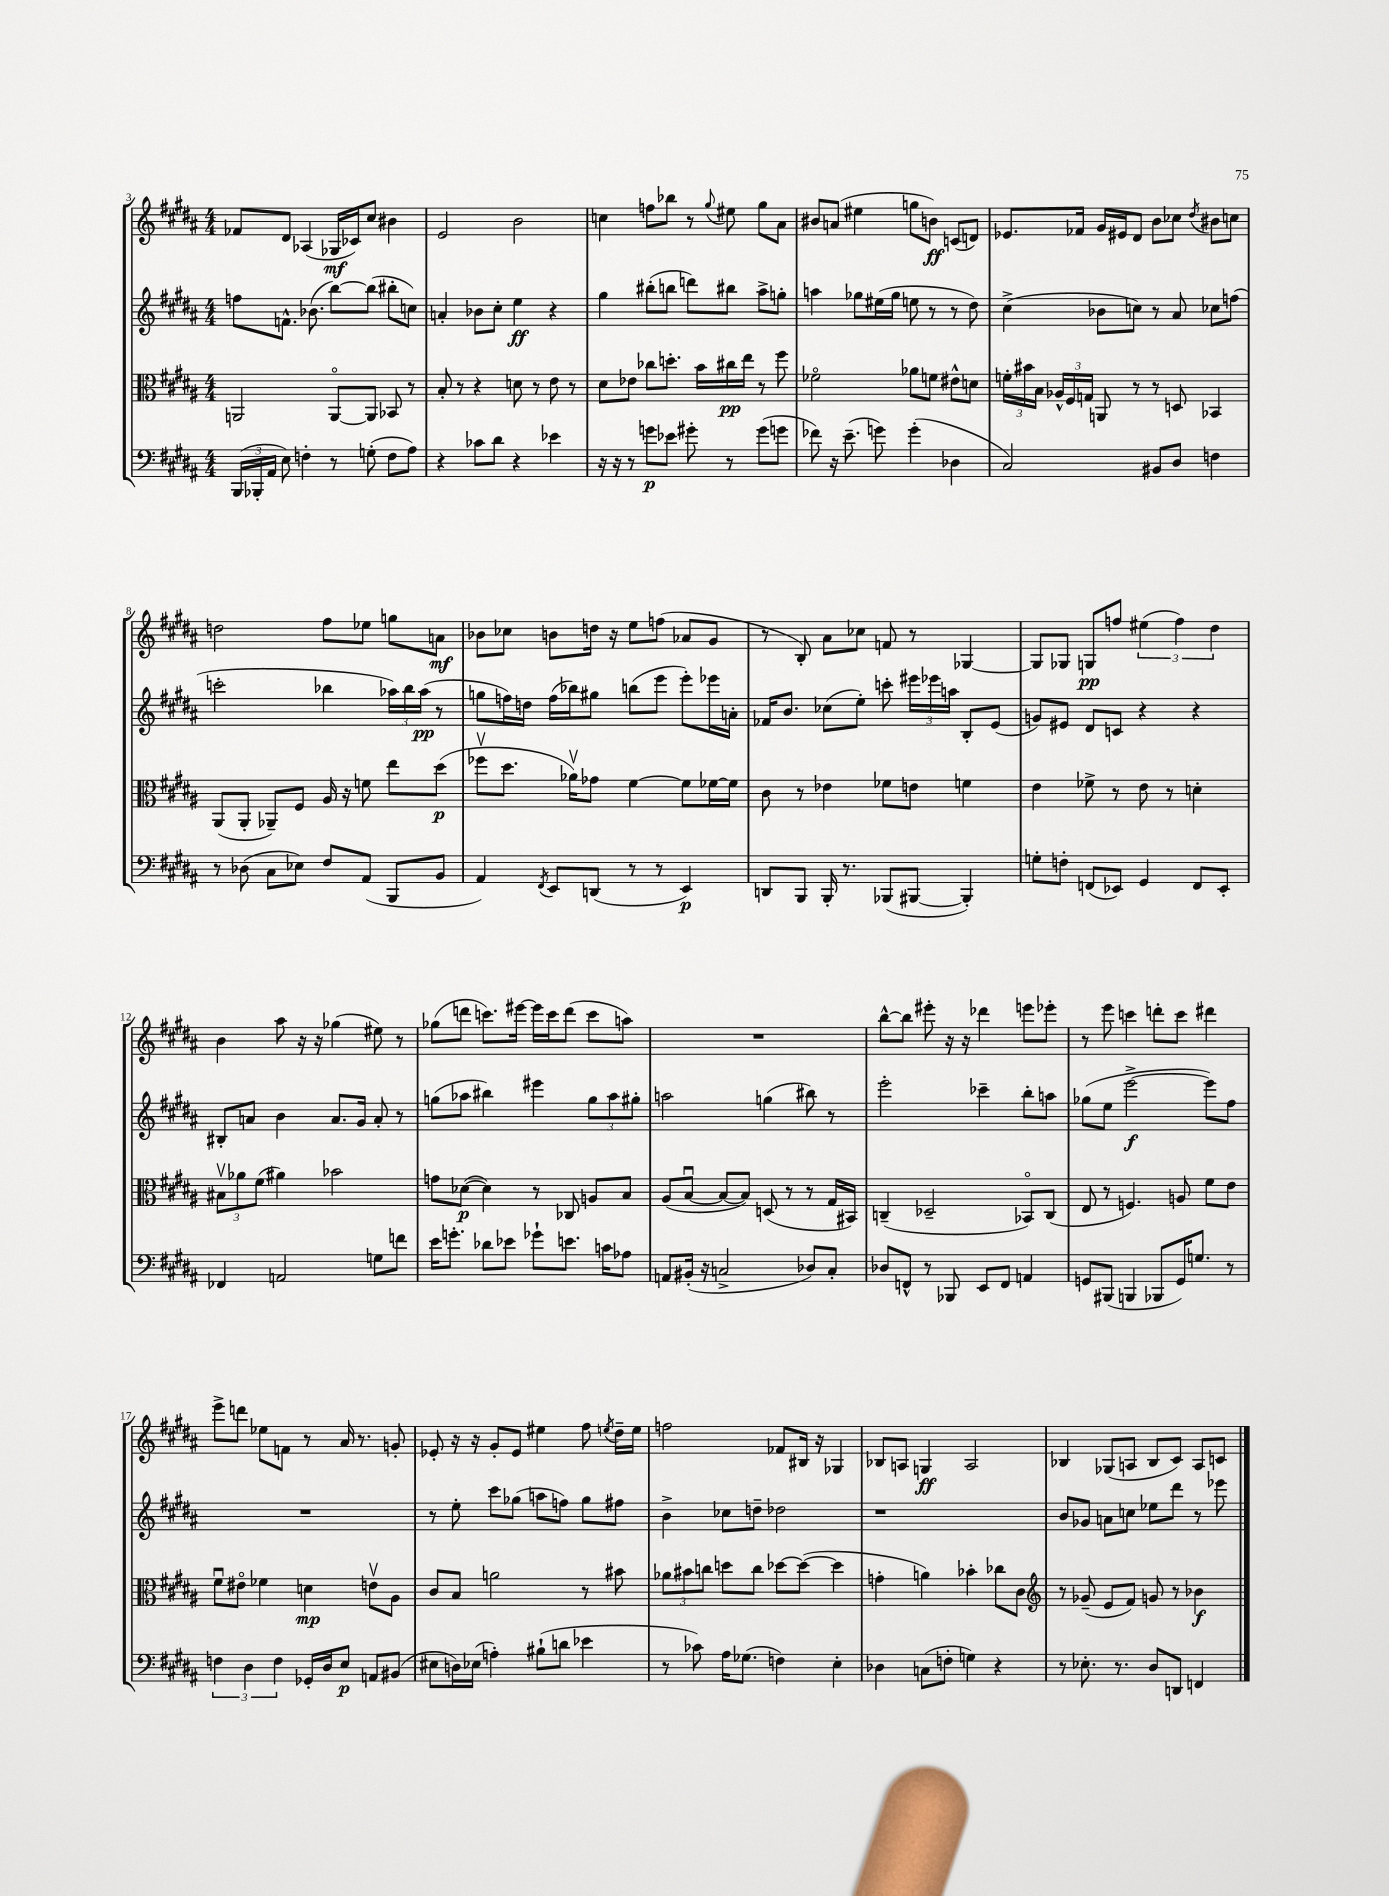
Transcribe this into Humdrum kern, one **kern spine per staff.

**kern	**kern	**kern	**kern
*staff4	*staff3	*staff2	*staff1
*clefF4	*clefC3	*clefG2	*clefG2
*k[f#c#g#d#a#]	*k[f#c#g#d#a#]	*k[f#c#g#d#a#]	*k[f#c#g#d#a#]
*M4/4	*M4/4	*M4/4	*M4/4
(24BBB	2AA	8ff	8f-
24BBB-'	.	.	.
24AA#	.	.	.
8E)	.	8.f^^	8d#
4F'	.	.	(4A-
.	.	(8.b-	.
8r	[8AAo	[8bb)	16G-
.	.	.	16c-)
(8G'	8AA]	(8bb]	8cc#
8F	8BB-	8bb#'	4b#
8A#)	8r	8cc)	.
=	=	=	=
4r	8B'	4a'	2e
.	8r	.	.
8c-	4r	8b-	.
8d#	.	8cc#'	.
4r	8d	4ee	2b
.	8r	.	.
4e-	8e	4r	.
.	8r	.	.
=	=	=	=
16r	8d#	4gg#	4cc
16r	.	.	.
8r	8e-	.	.
8g	8cc-	(8bb#'	8ff
8e-	8.dd'	8bb	8bb-
8g#'	.	8ddd)	8r
.	16b	.	.
.	.	.	8qqgg#
8r	16cc#	8bb#	8ee#
.	16ee	.	.
(8g#	8r	8aa#^	8gg#
8g	8ff#	8gg'	8a#
=	=	=	=
8f-)	2f-o	4aa	8b#
16r	.	.	(8a
(8.e~	.	.	.
.	.	8gg-	4ee#
8g)	.	(16ee#	.
.	.	16gg-	.
(4g'	8a-	8ee	8gg
.	8f	8r	8b)
4D-	8e#^^	8r	(8c
.	8d	8dd#)	8d)
=	=	=	=
2C#)	24f'	(4cc#^	8.e-
.	24b#	.	.
.	24B	.	.
.	24A-^^	.	.
.	24F#	.	.
.	.	.	16f-
.	24G	.	.
.	8AA	8b-	16g#
.	.	.	16e#
.	8r	8cc)	8d#
8BB#	8r	8r	8b
8D#	8D	8a#	8cc-
.	.	.	8qdd#
4F	4BB-	8cc-	8b#
.	.	(8ff	8cc
=	=	=	=
8r	(8AA#	2ccc'	2dd
(8D-	8AA#'	.	.
8C#	8AA-~)	.	.
8E-)	8F#	.	.
8F#	16A#	4bb-	8ff#
.	16r	.	.
(8AA#	8f	.	8ee-
8BBB	8ee	24aa-)	8gg
.	.	24bb-	.
.	.	(24aa-	.
8BB	(8dd#	8r	8a
=	=	=	=
4AA#)	8ff-v	8gg	8b-
.	8.dd#	16ff)	8cc-
.	.	16dd	.
8qFF#	.	.	.
8EE	.	(16ff	8b
.	16a-v)	16bb-)	.
(8DD	8g-	8gg#	16dd
.	.	.	16r
8r	[4f#	(8bb	8ee
8r	.	8eee	(8ff
4EE)	8f#]	8eee')	8a-
.	[16f-	16eee-	8g#
.	16f-]	16a'	.
=	=	=	=
8DD	8c#	16f-	8r
.	.	8.b	.
8BBB	8r	.	8B')
16BBB'	4e-	(8cc-	8a#
8.r	.	.	.
.	.	8ee')	8cc-
(8BBB-	8f-	8ccc'	8f
[8BBB#	8e	24eee#	8r
.	.	24eee-	.
.	.	24aa	.
4BBB#'])	4f	8B'	[4G-
.	.	(8e	.
=	=	=	=
8G'	4e	8g)	8G-]
8F'	.	8e#	8G-
(8FF	8f-^	8d#	8G
8EE-)	8r	8c	8ff
4GG#	8e	4r	(6ee#
.	8r	.	.
.	.	.	6ff)
8FF	4d'	4r	.
.	.	.	6dd#
8EE-'	.	.	.
=	=	=	=
4FF-	12B#v	8B#'	4b
.	12a-	.	.
.	.	8a	.
.	(12f#	.	.
2AA	4a#)	4b	8aa#
.	.	.	16r
.	.	.	16r
.	2b-	8.a	(4gg-
.	.	16g#	.
8G	.	8a'	8ee#)
8f	.	8r	8r
=	=	=	=
16e	8g	(8gg	(8gg-
8.g'	.	.	.
.	([8d-	8aa-	8ddd
8d-	4d-])	4bb#)	8.ccc)
8e-	.	.	.
.	.	.	[16eee#
8g-`	8r	4eee#	16eee#]
.	.	.	16ccc
8.e	8C-	.	(8ddd
.	8A	12gg	8ccc
16c	.	.	.
.	.	12aa-	.
8A-	8B	.	8aa)
.	.	12gg#'	.
=	=	=	=
8AA	(8A#	2aa	1r
(16BB#'	[8Bu	.	.
16r	.	.	.
2C^	8B_	.	.
.	8B])	.	.
.	(8D	(4gg	.
.	8r	.	.
8D-)	8r	8bb#)	.
8C'	16G#	8r	.
.	16BB#)	.	.
=	=	=	=
8D-	(4C~	2eee'	[8bb^^
8FF^^	.	.	8bb]
8r	2D-~	.	8eee#'
8BBB-	.	.	16r
.	.	.	16r
8EE	.	4ccc-~	4ddd-
8FF	.	.	.
4AA	8BB-o)	8bb'	8eee
.	(8C	8aa	8eee-'
=	=	=	=
8GG	8E	(8gg-	8r
(8BBB#	8r	8ee	8eee
4BBB	4.F)	[2eee^	4ccc
8BBB-	.	.	8ddd'
16GG)	8A	.	8ccc
8.G	.	.	.
.	8f#	8eee])	4ddd#
8r	8e	8ff#	.
=	=	=	=
6F	8f#u	1r	8eee^
.	8e#o	.	8ddd
6D#	.	.	.
.	4f-	.	8ee-
6F	.	.	.
.	.	.	8f
16GG-'	4d	.	8r
16D#	.	.	.
8E	.	.	16a#
.	.	.	8.r
8AA	8ev	.	.
(8BB#	8A#	.	8g'
=	=	=	=
8E#	8c#	8r	8e-'
16D)	8B	8ee'	16r
(16E-	.	.	16r
4A')	2a	8ccc#	8g#'
.	.	(8gg-	8e-
(8B#`	.	8aa	4ee#
8d	.	8ff)	.
4e-	8r	8gg-	8ff#
.	.	.	8qee
.	8b#	8ff#	16dd#~
.	.	.	16ee
=	=	=	=
8r	12a-	4b^	2ff
.	12b#	.	.
8c-)	.	.	.
.	12cc	.	.
16A#	8dd	8cc-	.
(8.G-	.	.	.
.	8cc	8dd~	.
4F)	[8dd-	2dd-	8f-
.	(8dd-_	.	16B#
.	.	.	16r
4E'	4dd-]	.	4G-
=	=	=	=
4D-	4g'	1r	8B-
.	.	.	8A
(8C	4a)	.	4G
8F'	.	.	.
4G)	4b-'	.	2A
4r	8cc-	.	.
.	8c#	.	.
=	=	=	=
*	*clefG2	*	*
8r	8r	8b	4B-
8.E-'	(8g-~	8g-	.
.	8e	8a	(8G-
8.r	.	.	.
.	8f#)	8cc	8A
8D#	8g	8ee-	8B-
8DD	8r	8ddd#	8c#)
4FF	4b-	8r	8A
.	.	8eee-	8c
==	==	==	==
*-	*-	*-	*-
